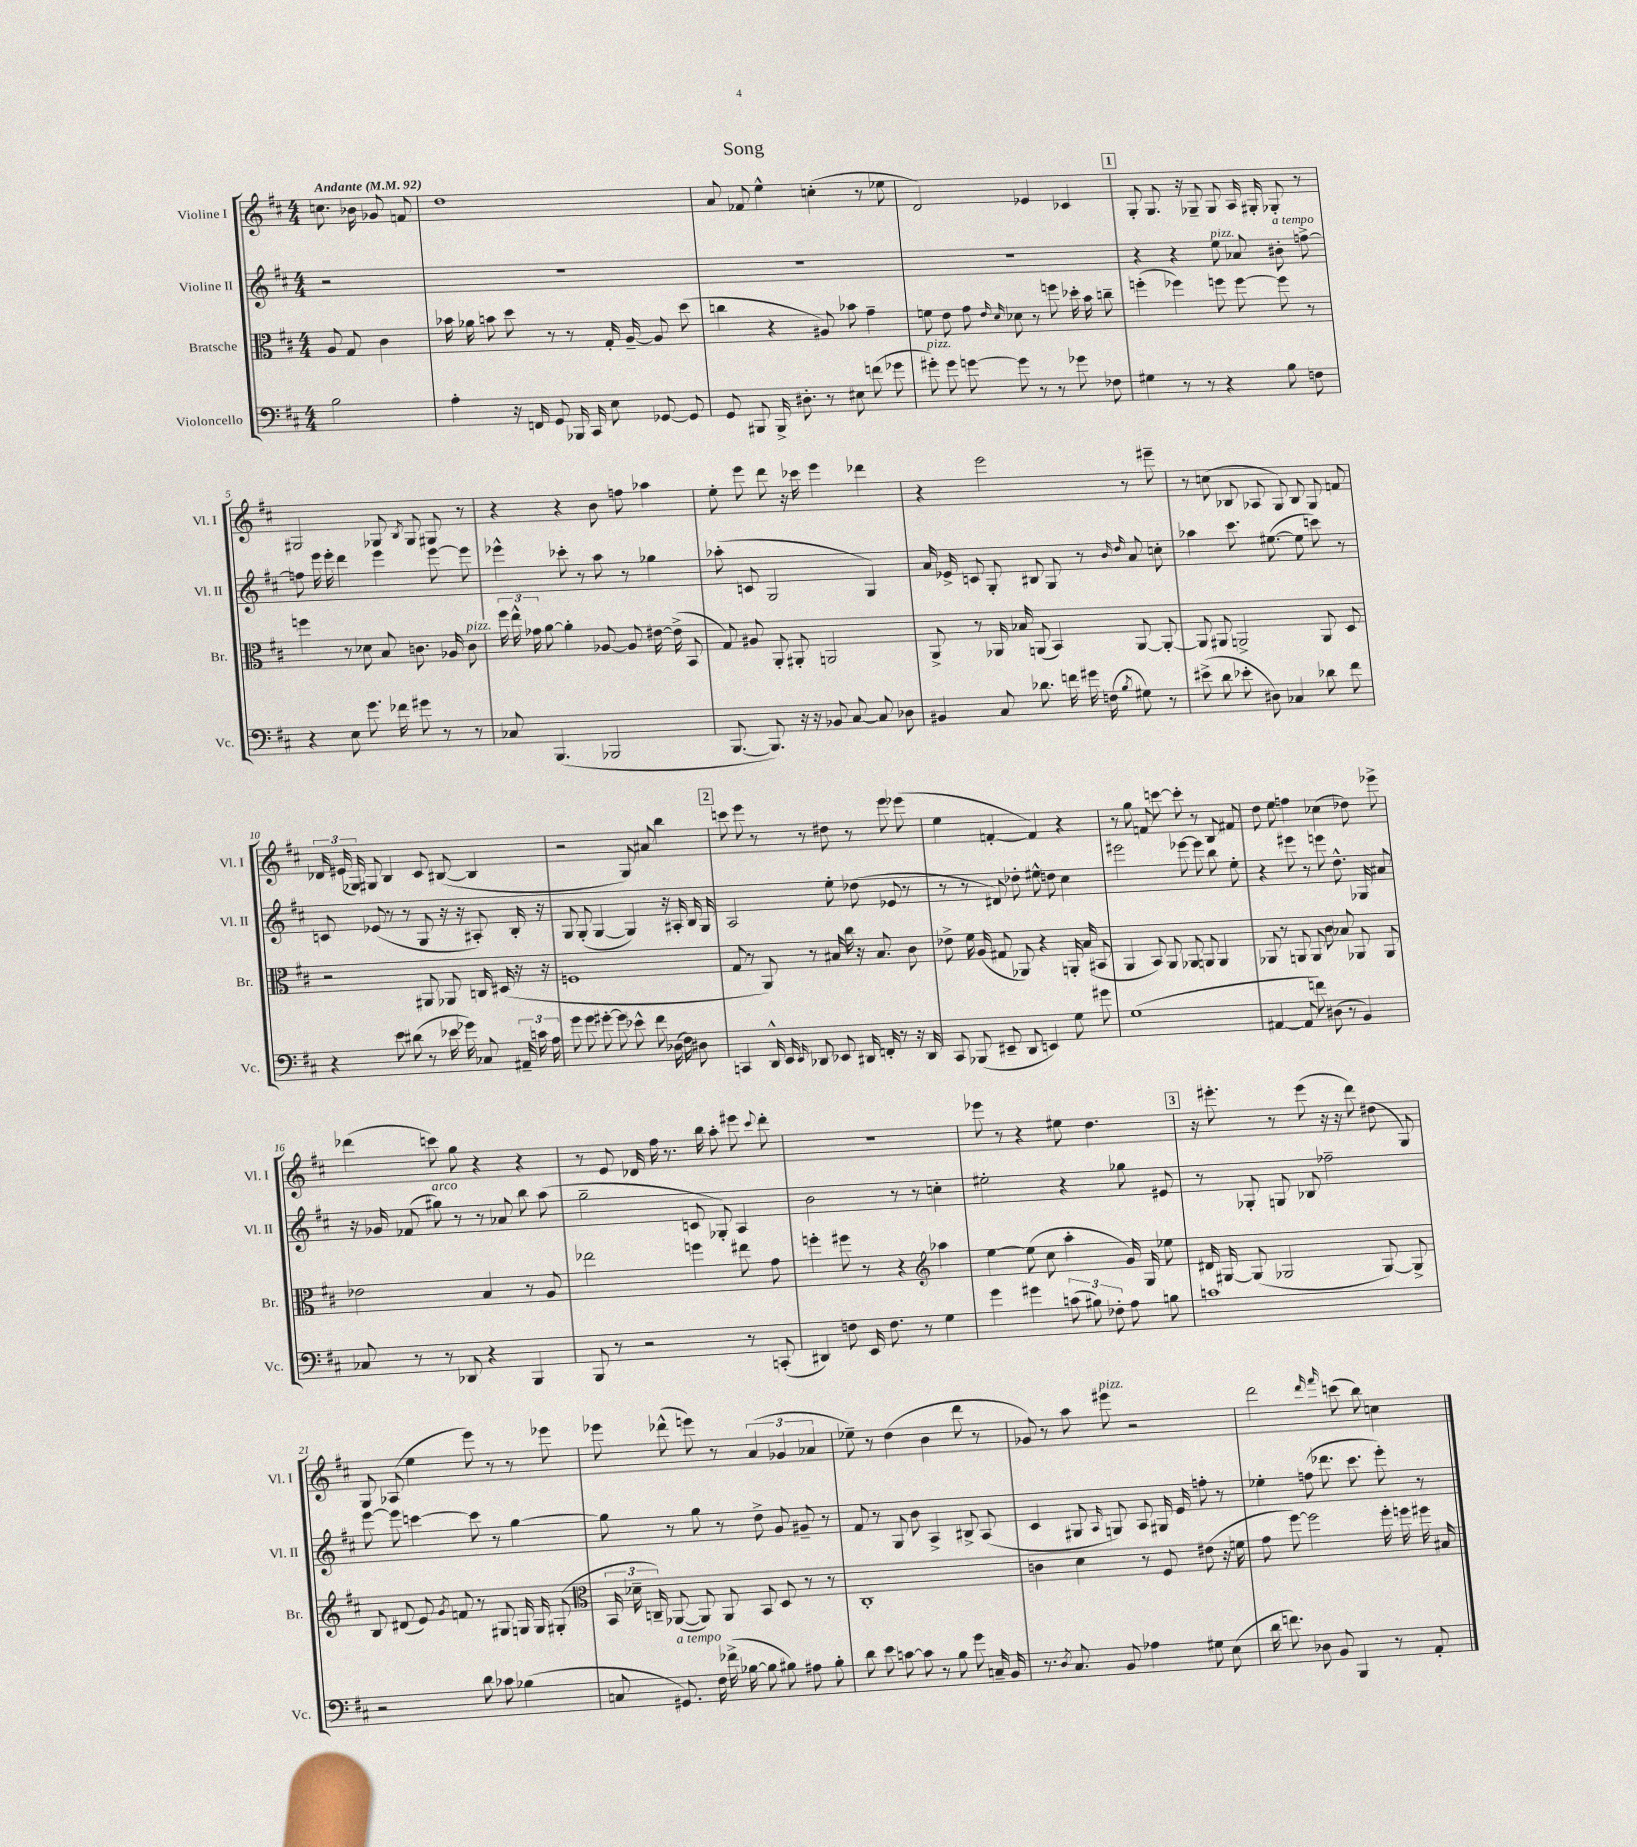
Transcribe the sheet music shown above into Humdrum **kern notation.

**kern	**kern	**kern	**kern
*staff4	*staff3	*staff2	*staff1
*clefF4	*clefC3	*clefG2	*clefG2
*k[f#c#]	*k[f#c#]	*k[f#c#]	*k[f#c#]
*M4/4	*M4/4	*M4/4	*M4/4
*MM92	*MM92	*MM92	*MM92
2B	8A	2r	8.cc
.	8G	.	.
.	.	.	16b-
.	4c#	.	8g-
.	.	.	8f
=	=	=	=
4A'	16b-	1r	1dd
.	16a-	.	.
.	8b	.	.
16r	8dd	.	.
16FF	.	.	.
8GG	8r	.	.
16BBB-	8r	.	.
16CC#	.	.	.
8E	16G'	.	.
.	[16A~	.	.
[8GG-	8A]	.	.
8GG-]	(8dd	.	.
=	=	=	=
8GG	4cc	1r	8a
8BBB#	.	.	8f-
16BBB#^	4r	.	4ee^^
8.D#'	.	.	.
8r	8A#)	.	(4cc'
8E#	8b-	.	.
(8f	4g~	.	8r
8g-	.	.	8ee-
=	=	=	=
8g#')	8f	1r	2d)
8g#	8e	.	.
[8g	8g	.	.
.	16qqe	.	.
.	16qqd	.	.
8g]	8d-	.	.
8r	8r	.	4e-
8r	8ff	.	.
8g-	16dd-'	.	4c-
.	16b	.	.
8F-	8cc~	.	.
=	=	=	=
4G#	(4ff'	4r	8G'
.	.	.	8.G
8r	4ff-)	4r	.
.	.	.	16r
8r	.	.	8G-~
4r	8ff	8ee	8G-
.	[8ff	8a-	16A
.	.	.	16G#'
8B	8ff]	8b#'	8G-'
8F	8r	[8ff^	8r
=	=	=	=
4r	4ff	8ff]	2G#
.	.	16eee	.
.	.	16eee'	.
8E	8r	4ddd	.
8.g	8d-	.	.
.	8B	4eee	8G-
16f-	.	.	.
.	.	.	8qB
8g#	8.c	.	8G-
8r	.	[8eee	8G#
.	16A-	.	.
8r	8c	8eee]	8r
=	=	=	=
8C-	24ff#	4eee-^^	4r
.	24ee^^	.	.
.	24g-	.	.
(4.BBB	[8a	.	.
.	4a']	8ccc-'	4r
.	.	8r	.
2BBB-	[8A-	8aa	8b
.	8A-]	8r	8ff
.	[16e#	4gg-	4aa-
.	(16e#^]	.	.
.	8BB	.	.
=	=	=	=
[8.BBB	8G)	(8aa-'	8ee'
.	8A#	8c	8eee
8.BBB])	.	.	.
.	8AA'	2G	8ddd
16r	8AA#'	.	16r
16r	.	.	16ccc-
8BB-	2AA	.	4eee
[8C#	.	.	.
8C#]	.	4G)	4ddd-
8D-	.	.	.
=	=	=	=
4BB#	8AA^	16a	4r
.	.	16e-^	.
.	8r	8c	.
8C#	16AA-	8G'	2eee
.	16B-	.	.
8.d-	(8AA	8B#	.
.	4BB)	8G	.
16f	.	.	.
16g#	.	8r	.
(16F	.	.	.
.	.	16qqb	.
8qB	.	16qqdd	.
8G#)	[8AA	8a	8r
8r	8AA'_	8cc'	8eee#~
=	=	=	=
(8e#^	8AA]	4aa-	8r
8d	8AA#	.	(8cc
8e-'	2AA^	8.ccc#	8B-
8D#)	.	.	8A-
.	.	([8.ee#	.
4C-	.	.	8G)
.	.	8ee#]	8B-
8d-	8AA	8ccc)	8G
8f#	8D	8r	8f
=	=	=	=
4r	2r	8c	24d-
.	.	.	(24e#
.	.	.	24G-)
.	.	(8e-	8G#
8e	.	8r	4B
(8d#	.	8r	.
8r	8AA#	8G	8c#
16e-	8AA-	16r	([8B#
16g-)	.	16r	.
8C-	16C	8A#')	4B#]
.	(16D#	.	.
24AA#~	16r	16B'	.
24c	.	.	.
.	16r	16r	.
24A	.	.	.
=	=	=	=
8g	1F	8G	2r
8g	.	(8G'	.
[8g#'	.	[4G	.
8g#]	.	.	.
8e-^^	.	4G])	8G)
8f#	.	.	8a#
(16D-	.	16r	4bb
16F#)	.	16A#'	.
8D#	.	16B	.
.	.	16G	.
=	=	=	=
4CC	8G	2A	8ccc
.	8r	.	8eee
16DD^^	8AA)	.	8r
16EE	.	.	.
16qqEE	.	.	.
8DD-	8r	.	8r
8EE-	16B#	8ee'	8dd#
.	16cc#	.	.
16DD#	16r	(8dd-	8r
16FF'	8.B#	.	.
8r	.	8e-	8eee
16r	8c#	8r	(8eee-
16DD#	.	.	.
=	=	=	=
8CC#	8e-^	8r	4ee
(8BBB-	16f#	8r	.
.	(16A	.	.
8EE#~	8G#	8d#)	[4f'
8DD	8AA-)	8dd-'	.
4EE)	4r	8ee#^^	4f])
.	.	8dd	.
8G	16AA'	4cc#	4r
.	(16B	.	.
8g#	8BB#	.	.
=	=	=	=
(1G	4AA	2eee#	8r
.	.	.	8gg
.	8BB)	.	8f
.	8AA	.	[8ccc
.	8AA-	[8eee-	8ccc']
.	8AA	8eee-]	8r
.	4AA	8bb	8B
.	.	8ee'	8f#
=	=	=	=
[4AA#	8AA-	4r	8dd
.	8r	.	8ee
8AA#]	8AA	8eee#	4ff
8f)	8AA	8r	.
(8D#	8c#	8eee	(4cc-
8r	8B-	8.dd^^	.
4BB)	8AA-	.	8dd-)
.	.	16G-	.
.	8AA-	8a#	8eee-^
=	=	=	=
8C-	2e-	16r	(4ddd-
.	.	16g-	.
8r	.	(8f-	.
8r	.	8gg#)	8ccc)
8DD-	.	8r	8gg
4r	4B	8r	4r
.	.	8a-	.
4BBB	8r	8bb	4r
.	8A	(8aa	.
=	=	=	=
8BBB	2ee-	2gg~	8r
8r	.	.	8e
2r	.	.	16d-
.	.	.	16ff#
.	.	.	8.r
.	4ff	8c	.
.	.	.	16bb
.	.	8G-')	8aa'
8r	8ee#	4A	8eee#
.	.	.	8qqccc#
(8CC'	8g	.	8ddd'
=	=	=	=
4DD#)	4ff'	2b	1r
8F	8ff#	.	.
16EE	8r	.	.
8.F	.	.	.
.	4r	8r	.
8r	.	8r	.
*	*clefG2	*	*
4G	4aa-	4cc'	.
=	=	=	=
4g	[4ee	2ee#'	8eee-
.	.	.	8r
4g#	(8ee]	.	4r
.	8cc#	.	.
(12c	4aa'	4r	8ee#
12B#)	.	.	.
.	.	.	4.dd
12F-'	.	.	.
8A	16g)	8gg-	.
.	16G	.	.
8B	8ee-	8e#	.
=	=	=	=
1c	16d#	8r	16r
.	[16G#	.	8.eee#'
.	(8G#]	8G-'	.
.	2G-	8G	8r
.	.	8B-	(8eee#
.	.	2ff-~	16r
.	.	.	16r
.	.	.	8ddd)
.	[8G-)	.	(8dd#
.	8G-^]	.	8G)
=	=	=	=
2r	8B	[8eee	8G
.	(8d#	8eee]	(8A-
.	8e)	[4ccc	4ee
.	8qg	.	.
.	8f	.	.
8d	8r	8ccc]	8eee)
8c-	8G#	8r	8r
(4B-	16G	[4gg	8r
.	16G	.	.
.	(8G#'	.	8eee-
=	=	=	=
*	*clefC3	*	*
8C	24BB	8gg]	8eee-
.	24d-~	.	.
.	24C~)	.	.
8.GG#)	([8AA-	8r	(8ddd-^^
.	8AA-])	8gg	8eee)
16F#	.	.	.
(16f-^	8AA-	8r	8r
[16B-	.	.	.
8B-]	8BB	8dd^	(6a
8B#)	8D	8g	.
.	.	.	6g-
8A#	8r	8g#~	.
.	.	.	6a-
8B#'	8r	8r	.
=	=	=	=
8d	1C#'	8f#	8ee-~)
8e	.	8r	8r
[8c	.	8G	(4dd
8c]	.	8b	.
8r	.	4A^	4b
8B	.	.	.
8g	.	8B#^	8ddd
16C~	.	(8A	8r
16BB	.	.	.
=	=	=	=
8.r	4c	4c#	8g-)
.	.	.	8r
8qD	.	.	.
8.C#	.	.	.
.	4d	8G#	8aa
.	.	16qqA	.
8BB	.	8G)	8eee#
4A-	8r	8A	2r
.	8F#	16G#	.
.	.	16e	.
8G#	(8e#	8ff'	.
(8E	16r	8r	.
.	16f	.	.
=	=	=	=
16d	8g	4ee-'	2ddd
8.f)	.	.	.
.	[8ff#)	.	.
8D-	2ff#]	(8ff	.
8BB	.	8.ddd-	.
.	.	.	16qqddd
.	.	.	16qqfff#
4BBB	.	.	(8ccc
.	.	8.ccc#	.
.	.	.	8bb)
8r	16ff#'	8eee')	4cc
.	16ff	.	.
8AA'	16ff#	8r	.
.	16B#	.	.
==	==	==	==
*-	*-	*-	*-
